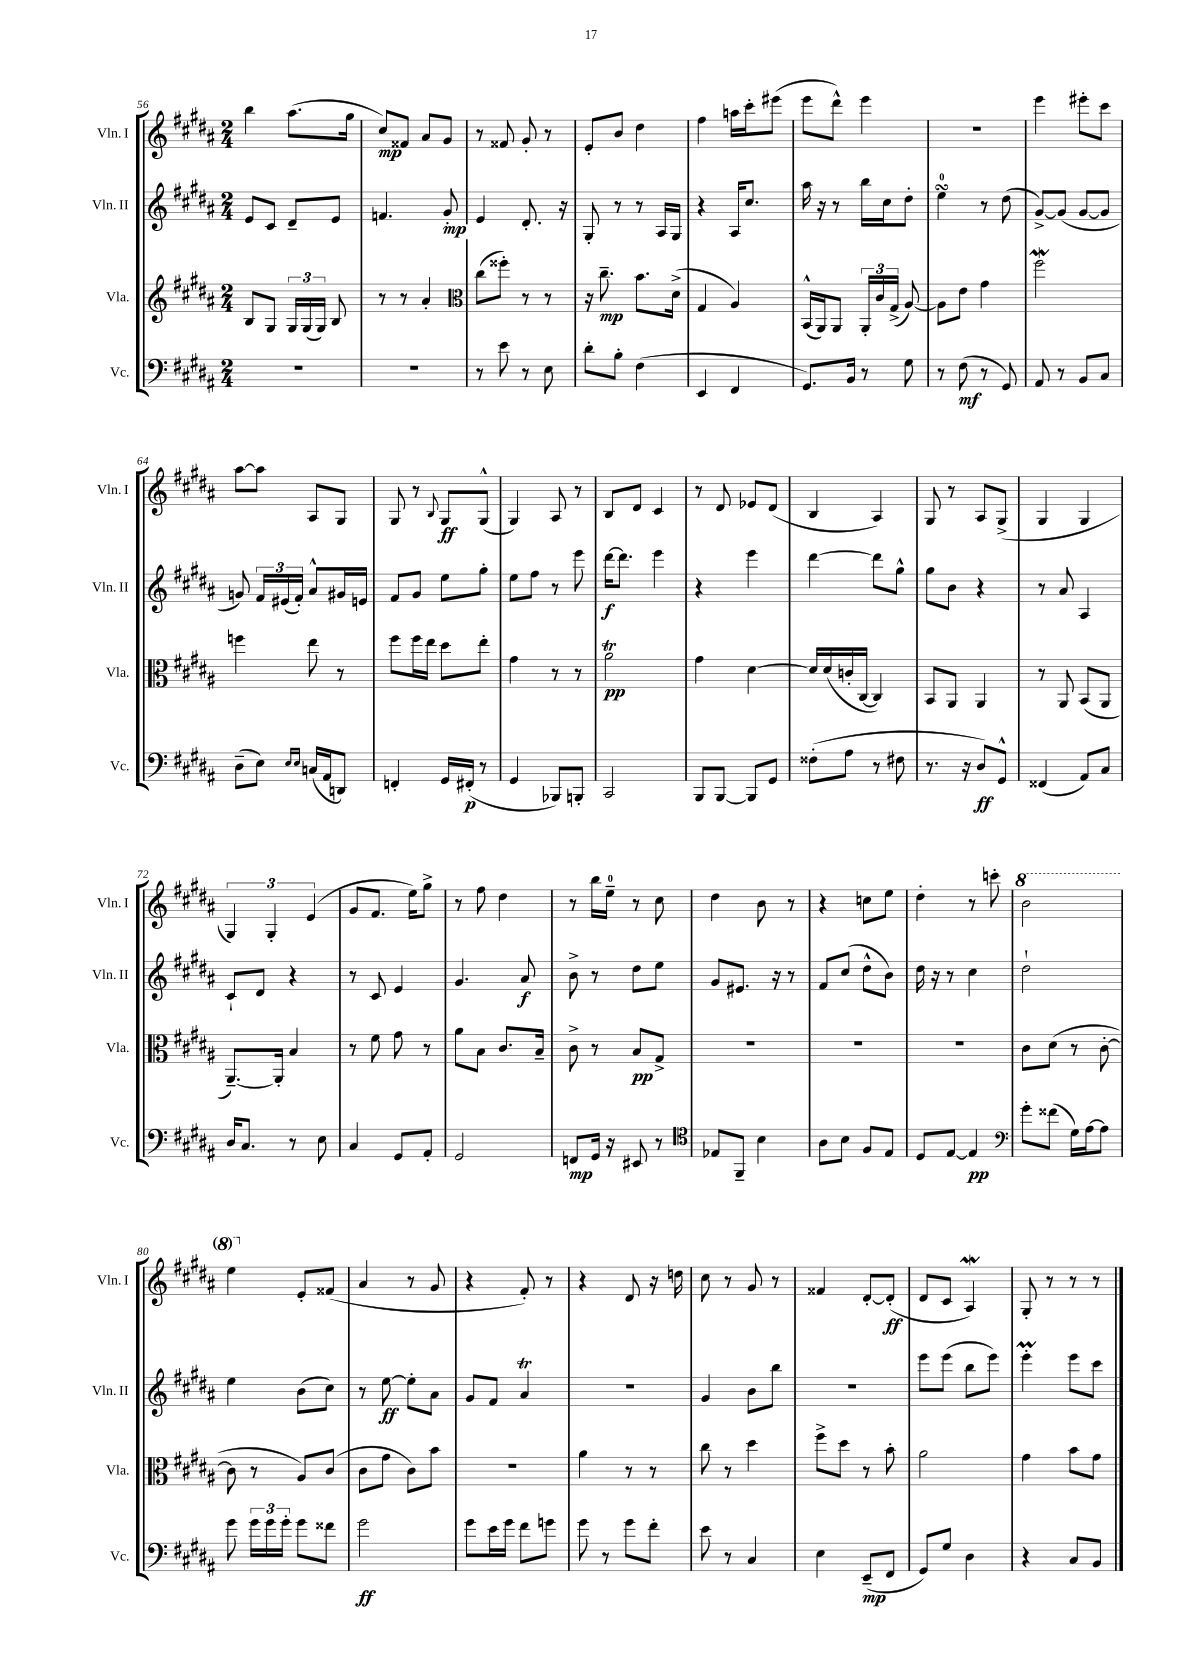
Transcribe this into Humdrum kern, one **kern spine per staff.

**kern	**kern	**kern	**kern
*staff4	*staff3	*staff2	*staff1
*clefF4	*clefG2	*clefG2	*clefG2
*k[f#c#g#d#a#]	*k[f#c#g#d#a#]	*k[f#c#g#d#a#]	*k[f#c#g#d#a#]
*M2/4	*M2/4	*M2/4	*M2/4
2r	8B	8e	4bb
.	8G#	8c#	.
.	24G#	8d#~	(8.aa#
.	(24G#	.	.
.	24G#)	.	.
.	8B	8e	.
.	.	.	16gg#
=	=	=	=
2r	8r	4.f	8cc#)
.	8r	.	8f##
.	4a#'	.	8a#
.	.	8g#'	8g#
=	=	=	=
*	*clefC3	*	*
8r	(8cc#	4e	8r
8e	8ff##')	.	8f##
8r	8r	8.d#'	8g#'
8E	8r	.	8r
.	.	16r	.
=	=	=	=
8d#'	16r	8G#'	8e'
.	8.cc#~	.	.
8B'	.	8r	8b
(4F#	8.b	8r	4dd#
.	.	16A#	.
.	(16d#^	16G#	.
=	=	=	=
4EE	4G#	4r	4ff#
4FF#	4A#)	16A#	16aa
.	.	8.cc#	16ccc#'
.	.	.	(8eee#
=	=	=	=
8.GG#)	(16BB^^	16aa#	8eee
.	16AA#)	16r	.
.	8AA#	8r	8ddd#^^)
16BB	.	.	.
8r	24AA#'	16bb	4eee
.	24c#	.	.
.	.	16cc#	.
.	(24G#^	.	.
8G#	[8A#)	8dd#'	.
=	=	=	=
8r	8A#]	4ee	2r
(8F#	8e	.	.
8r	4g#	8r	.
8GG#)	.	(8dd#	.
=	=	=	=
8AA#	2ff#	[8g#^)	4eee
8r	.	(8g#]	.
8BB	.	[8g#	8eee#'
8C#	.	8g#]	8ccc#
=	=	=	=
(8D#~	4ff	8g)	[8aa#
8E)	.	24f#	8aa#]
.	.	(24e#	.
.	.	24f#')	.
16qqE	.	.	.
16qqE	.	.	.
(16C	8ee	8a#^^	8A#
16AA#	.	.	.
8DD)	8r	16g#	8G#
.	.	16e	.
=	=	=	=
4FF'	8ff#	8f#	8G#
.	16ff#	8g#	8r
.	16ee	.	.
.	.	.	8qqB
16GG#	8dd#	8ee	8G#
(16FF#'	.	.	.
8r	8ee'	8gg#'	(8G#^^
=	=	=	=
4GG#	4g#	8ee	4G#)
.	.	8ff#	.
8BBB-)	8r	8r	8A#
8BBB'	8r	8eee	8r
=	=	=	=
2CC#	2a#	[16ddd#	8B
.	.	8.ddd#]	.
.	.	.	8d#
.	.	4eee	4c#
=	=	=	=
8BBB	4g#	4r	8r
[8BBB	.	.	8d#
8BBB]	[4d#	4eee	8e-
8GG#	.	.	(8d#
=	=	=	=
(8F##'	16d#]	[4ddd#	4B
.	(16d#	.	.
8A#	16c'	.	.
.	[16C#	.	.
8r	4C#])	8ddd#]	4A#)
8F#	.	8gg#^^	.
=	=	=	=
8.r	8BB	8gg#	8G#
.	8AA#	8b	8r
16r	.	.	.
8D#)	4AA#	4r	8A#
8GG#^^	.	.	(8G#^
=	=	=	=
(4FF##	8r	8r	4G#
.	8AA#	8a#	.
8AA#)	(8BB	4A#	4G#
8C#	8AA#	.	.
=	=	=	=
16D#	[8.AA#~)	8c#`	6G#)
8.C#	.	.	.
.	.	8d#	.
.	.	.	6G#'
.	16AA#']	.	.
8r	4B	4r	.
.	.	.	(6e
8E	.	.	.
=	=	=	=
4C#	8r	8r	8g#
.	8f#	8c#	8.f#
8GG#	8g#	4e	.
.	.	.	16ee)
8AA#'	8r	.	8gg#^
=	=	=	=
2GG#	8a#	4.g#	8r
.	8B	.	8ff#
.	8.c#	.	4dd#
.	.	8a#	.
.	16B~	.	.
=	=	=	=
8FF	8c#^	8b^	8r
16GG#	8r	8r	16bb
16r	.	.	16ee~
8EE#	8B	8dd#	8r
8r	8G#^	8ee	8cc#
=	=	=	=
*clefC4	*	*	*
8E-	2r	8g#	4dd#
8FF#~	.	8.e#	.
4B	.	.	8b
.	.	16r	.
.	.	8r	8r
=	=	=	=
8A#	2r	8f#	4r
8B	.	(8cc#	.
8F#	.	8dd#^^	8cc
8E	.	8b)	8ee
=	=	=	=
8D#	2r	16dd#	4dd#'
.	.	16r	.
[8E	.	8r	.
4E]	.	4cc#	8r
.	.	.	8ccc'
=	=	=	=
*clefF4	*	*	*
8g#'	8c#	2dd#`	2bb
(8f##	(8d#	.	.
16G#)	8r	.	.
[16A#	.	.	.
8A#]	[8c#'	.	.
=	=	=	=
8g#	8c#]	4ee	4eee
24g#	8r	.	.
24g#	.	.	.
24g#'	.	.	.
8g#	8A#)	(8b	8e'
8f##	(8c#	8cc#)	(8f##
=	=	=	=
2g#	8c#	8r	4a#
.	8g#	[8ee	.
.	8c#)	8ee']	8r
.	8b	8a#	8g#
=	=	=	=
8g#	2r	8g#	4r
16e	.	8f#	.
16g#	.	.	.
8f#	.	4a#	8f#')
8g	.	.	8r
=	=	=	=
8g#	4a#	2r	4r
8r	.	.	.
8g#	8r	.	8d#
8f#'	8r	.	16r
.	.	.	16dd
=	=	=	=
8e	8cc#	4g#	8cc#
8r	8r	.	8r
4C#	4dd#	8b	8g#
.	.	8bb	8r
=	=	=	=
4E	8ff#^	2r	4f##
.	8dd#	.	.
(8EE~	8r	.	[8d#'
8FF#	8b'	.	(8d#']
=	=	=	=
8GG#)	2a#	8eee	8d#
8G#	.	(8eee	8c#
4D#	.	8bb	4A#)
.	.	8eee)	.
=	=	=	=
4r	4g#	4eee'	8G#'
.	.	.	8r
8C#	8b	8eee	8r
8BB	8g#	8ccc#	8r
==	==	==	==
*-	*-	*-	*-
